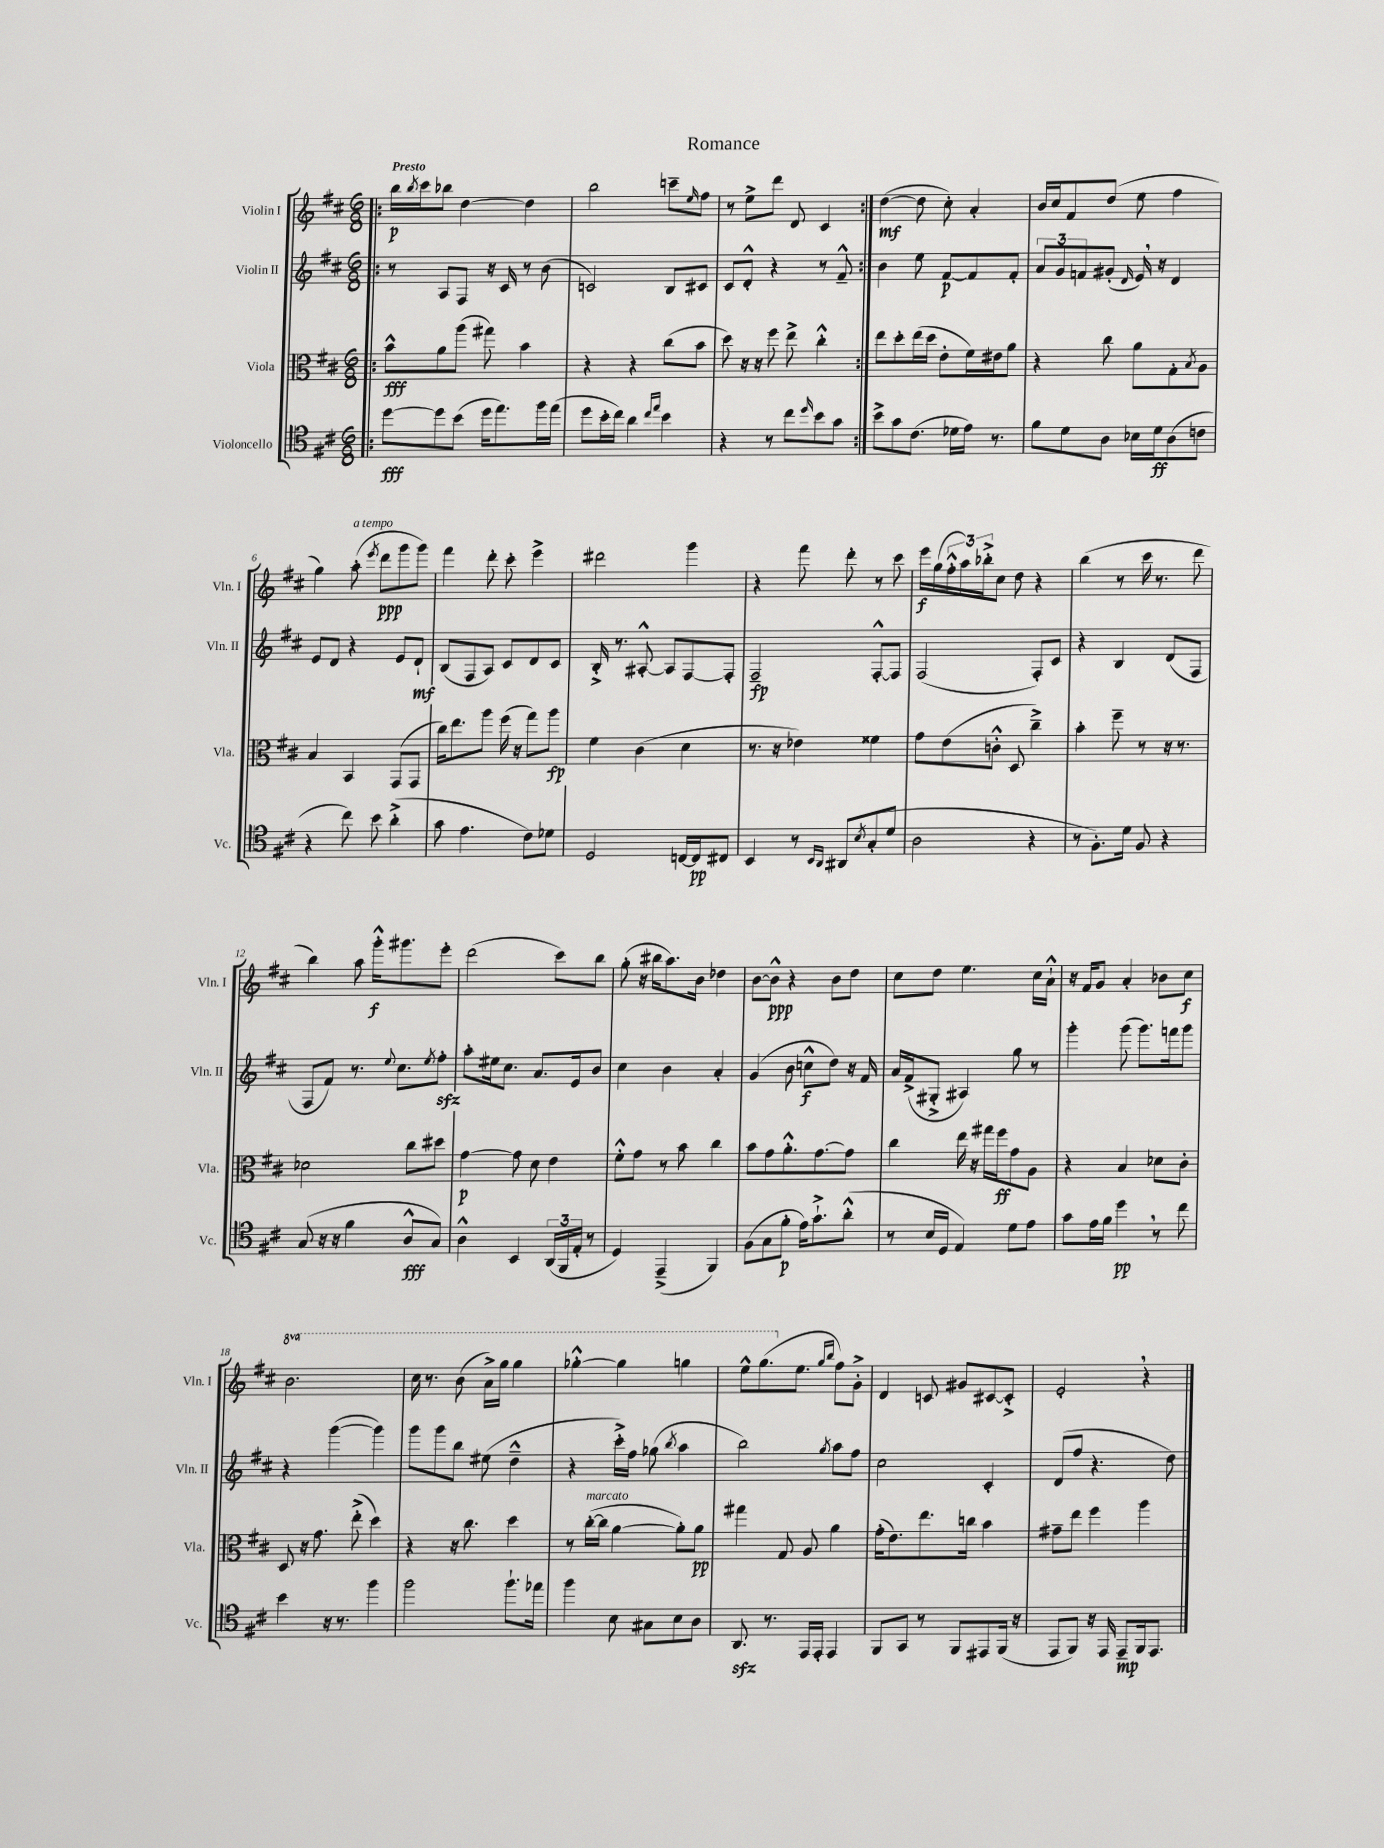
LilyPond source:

\header { title = "Romance" }
<<
\new StaffGroup <<
\new Staff = "s0" \with { instrumentName = "Violin I" shortInstrumentName = "Vln. I" } {
    \clef treble \key d \major \numericTimeSignature \time 6/8 \set Staff.ottavationMarkups = #ottavation-simple-ordinals \tempo "Presto"
    \repeat volta 2 { \bar ".|:" b''16\p \acciaccatura { b''8 } cis'''16 bes''8 d''4~ d''4 |
    b''2 c'''8-- \grace { e''16 } fis''8 |
    r8 e''8-> d'''8 d'8 cis'4 | }
    d''4~\mf( d''8 cis''8-.) a'4-. |
    b'16 cis''16 fis'8 d''8( e''8 fis''4 |
    g''4) a''8-.^\markup { \italic "a tempo" }( \acciaccatura { e'''8 } d'''8\ppp g'''8 g'''8) |
    fis'''4 d'''8-. cis'''8-. e'''4-> |
    dis'''2 g'''4 |
    r4 fis'''8 d'''8-. r8 cis'''8 |
    e'''16\f g''16( \tuplet 3/2 { fis''16-.-^ a''16) bes''16-.-> } cis''8 d''8 r4 |
    b''4( r8 cis'''16 r8. d'''8 |
    b''4) a''8 g'''16-.-^\f gis'''8. e'''8-. |
    d'''2( cis'''8) b''8 |
    g''8-.( r16 bis''16 a''8.) b'16 des''4 |
    b'8~ b'8-^\ppp r4 b'8 d''8 |
    cis''8 d''8 e''4. cis''16 a'16-!-^ |
    r16 fis'16 g'8 a'4-. bes'8 cis''8\f |
    \ottava #1 b''2. |
    cis'''16 r8. b''8( a''16->) g'''16 g'''4 |
    ges'''4~-.-^ ges'''4 g'''4 |
    e'''8-^ g'''8.( \ottava #0 e''8. \grace { g''16 b''16 } fis''8) g'8-.-> |
    d'4 c'8 gis'8 cis'8~ cis'8-.-> |
    e'2-. \breathe r4 \bar "|." |
}
\new Staff = "s1" \with { instrumentName = "Violin II" shortInstrumentName = "Vln. II" } {
    \clef treble \key d \major \numericTimeSignature \time 6/8
    \repeat volta 2 { \bar ".|:" r8 a8 fis8 r16 cis'16 r8 b'8( |
    c'2) b8 cis'8 |
    cis'8 d'8-.-^ r4 r8 fis'8---^ | }
    b'4 e''8 fis'8~\p fis'8 fis'8-. |
    \tuplet 3/2 { a'8 g'8 f'8 } gis'8-.( \grace { d'16 } e'16) \breathe r16 d'4 |
    e'8 d'8 r4 e'8 d'8-!\mf |
    b8( fis8 a8) cis'8 d'8 cis'8 |
    b16-.-> r8. ais8~-.-^ ais8 fis8~ fis8-. |
    fis2--\fp fis8~-.-^ fis8 |
    fis2( fis8-.) cis'8 |
    r4 b4 d'8( fis8 |
    fis8 fis'8) r8. \appoggiatura { e''8 } cis''8. \acciaccatura { e''8 } fis''8-.\sfz |
    a''8-. eis''16 cis''8. a'8. e'16 b'8 |
    cis''4 b'4 a'4-. |
    g'4( b'8 c''8-^\f d''8) r16 fis'16 |
    a'16 fis'16->( gis8-.-> ais4) g''8 r8 |
    g'''4-. g'''8( g'''8.) f'''16 g'''8 |
    r4 g'''4~( g'''4) |
    g'''8 g'''8 b''8 eis''8( d''4---^ |
    r4 cis'''16-.->) fis''16 ges''8( \acciaccatura { b''8 } a''4 |
    b''2) \acciaccatura { g''8 } a''8 fis''8 |
    cis''2 cis'4-. |
    d'8( fis''8 r4. d''8) \bar "|." |
}
\new Staff = "s2" \with { instrumentName = "Viola" shortInstrumentName = "Vla." } {
    \clef alto \key d \major \numericTimeSignature \time 6/8
    \repeat volta 2 { \bar ".|:" b'8-^\fff a'8 a''8( gis''8) b'4 |
    r4 r4 cis''8( b'8 |
    d''8) r16 r16 fis''8 e''8-> cis''4-.-^ | }
    e''8 d''8-. e''16( d''16 e'8-. fis'16) eis'16 a'8 |
    r4 cis''8 a'8 g8-. \acciaccatura { b8 } a8 |
    b4 b,4 g,8( g,8 |
    cis''16) e''8. a''8 fis''16( r16 g''8) a''8\fp |
    fis'4 cis'4( d'4 |
    r8. r16 ees'4) fisis'4 |
    g'8 e'8( c'8-.-^ d8 cis''4--->) |
    b'4-. fis''8-- r8 r16 r8. |
    des'2 cis''8 dis''8 |
    g'4~\p g'8 d'8 e'4 |
    fis'8-.-^ g'8 r8 b'8 cis''4 |
    b'8 g'8 a'8.-.-^ g'8.~ g'8 |
    cis''4 e''16 r16 gis''16 fis''16\ff g'8 a8 |
    r4 b4 des'8 cis'8-. |
    d8 r16 g'8. e''8-.->( d''4) |
    r4 r16 cis''8. d''4 |
    r8 cis''16~-.^\markup { \italic "marcato" }( cis''16 a'4~ a'8-.) a'8\pp |
    gis''4 g8 a8 a'4 |
    g'16-.( e'8.) e''8. c''16 b'4 |
    gis'8-- e''8 fis''4 a''4 \bar "|." |
}
\new Staff = "s3" \with { instrumentName = "Violoncello" shortInstrumentName = "Vc." } {
    \clef tenor \key d \major \numericTimeSignature \time 6/8
    \repeat volta 2 { \bar ".|:" d''8~\fff d''8 b'8( d''16 e''8.) fis''16 e''16( |
    d''8 b'16-. cis''16) a'4 \grace { cis''16 e''16 } b'4 |
    r4 r8 cis''8 \grace { d''16 } b'8 g'8 | }
    b'8-> g'8 cis'8.( des'16 e'16) r8. |
    fis'8 d'8 a8 bes16 d'16\ff a8( c'8 |
    r4 cis''8) b'8 a'4-.->( |
    g'8 e'4. cis'8) des'8 |
    d2 c16~ c16\pp cis8 |
    b,4 r8 \grace { b,16 a,16 } ais,8 \acciaccatura { b8 } g8-.( d'8 |
    a2 r4 |
    r8 fis8.-.) d'16 fis8 r4 |
    g8( r16 r16 fis'4 a8-^\fff g8) |
    a4-^ b,4 \tuplet 3/2 { a,16( fis,16 e16-. } r8 |
    d4) e,4--->( fis,4) |
    fis8( g8 fis'8-.\p e'16) g'8.-!-> a'8-.-^( |
    r8 b16 d16 e4) d'8 e'8 |
    g'8 e'16 fis'16 d''4\pp \breathe r8 cis''8 |
    b'4 r16 r8. fis''4 |
    fis''2 fis''8.-! ees''16 |
    fis''4 b8 gis8 b8 a8 |
    a,8.\sfz r8. e,16 e,16-. e,4 |
    fis,8 g,8 r8 fis,8 eis,8 fis,16( r16 |
    e,8 fis,8) r16 e,16 e,8--\mp fis,16 e,8. \bar "|." |
}
>>
>>
